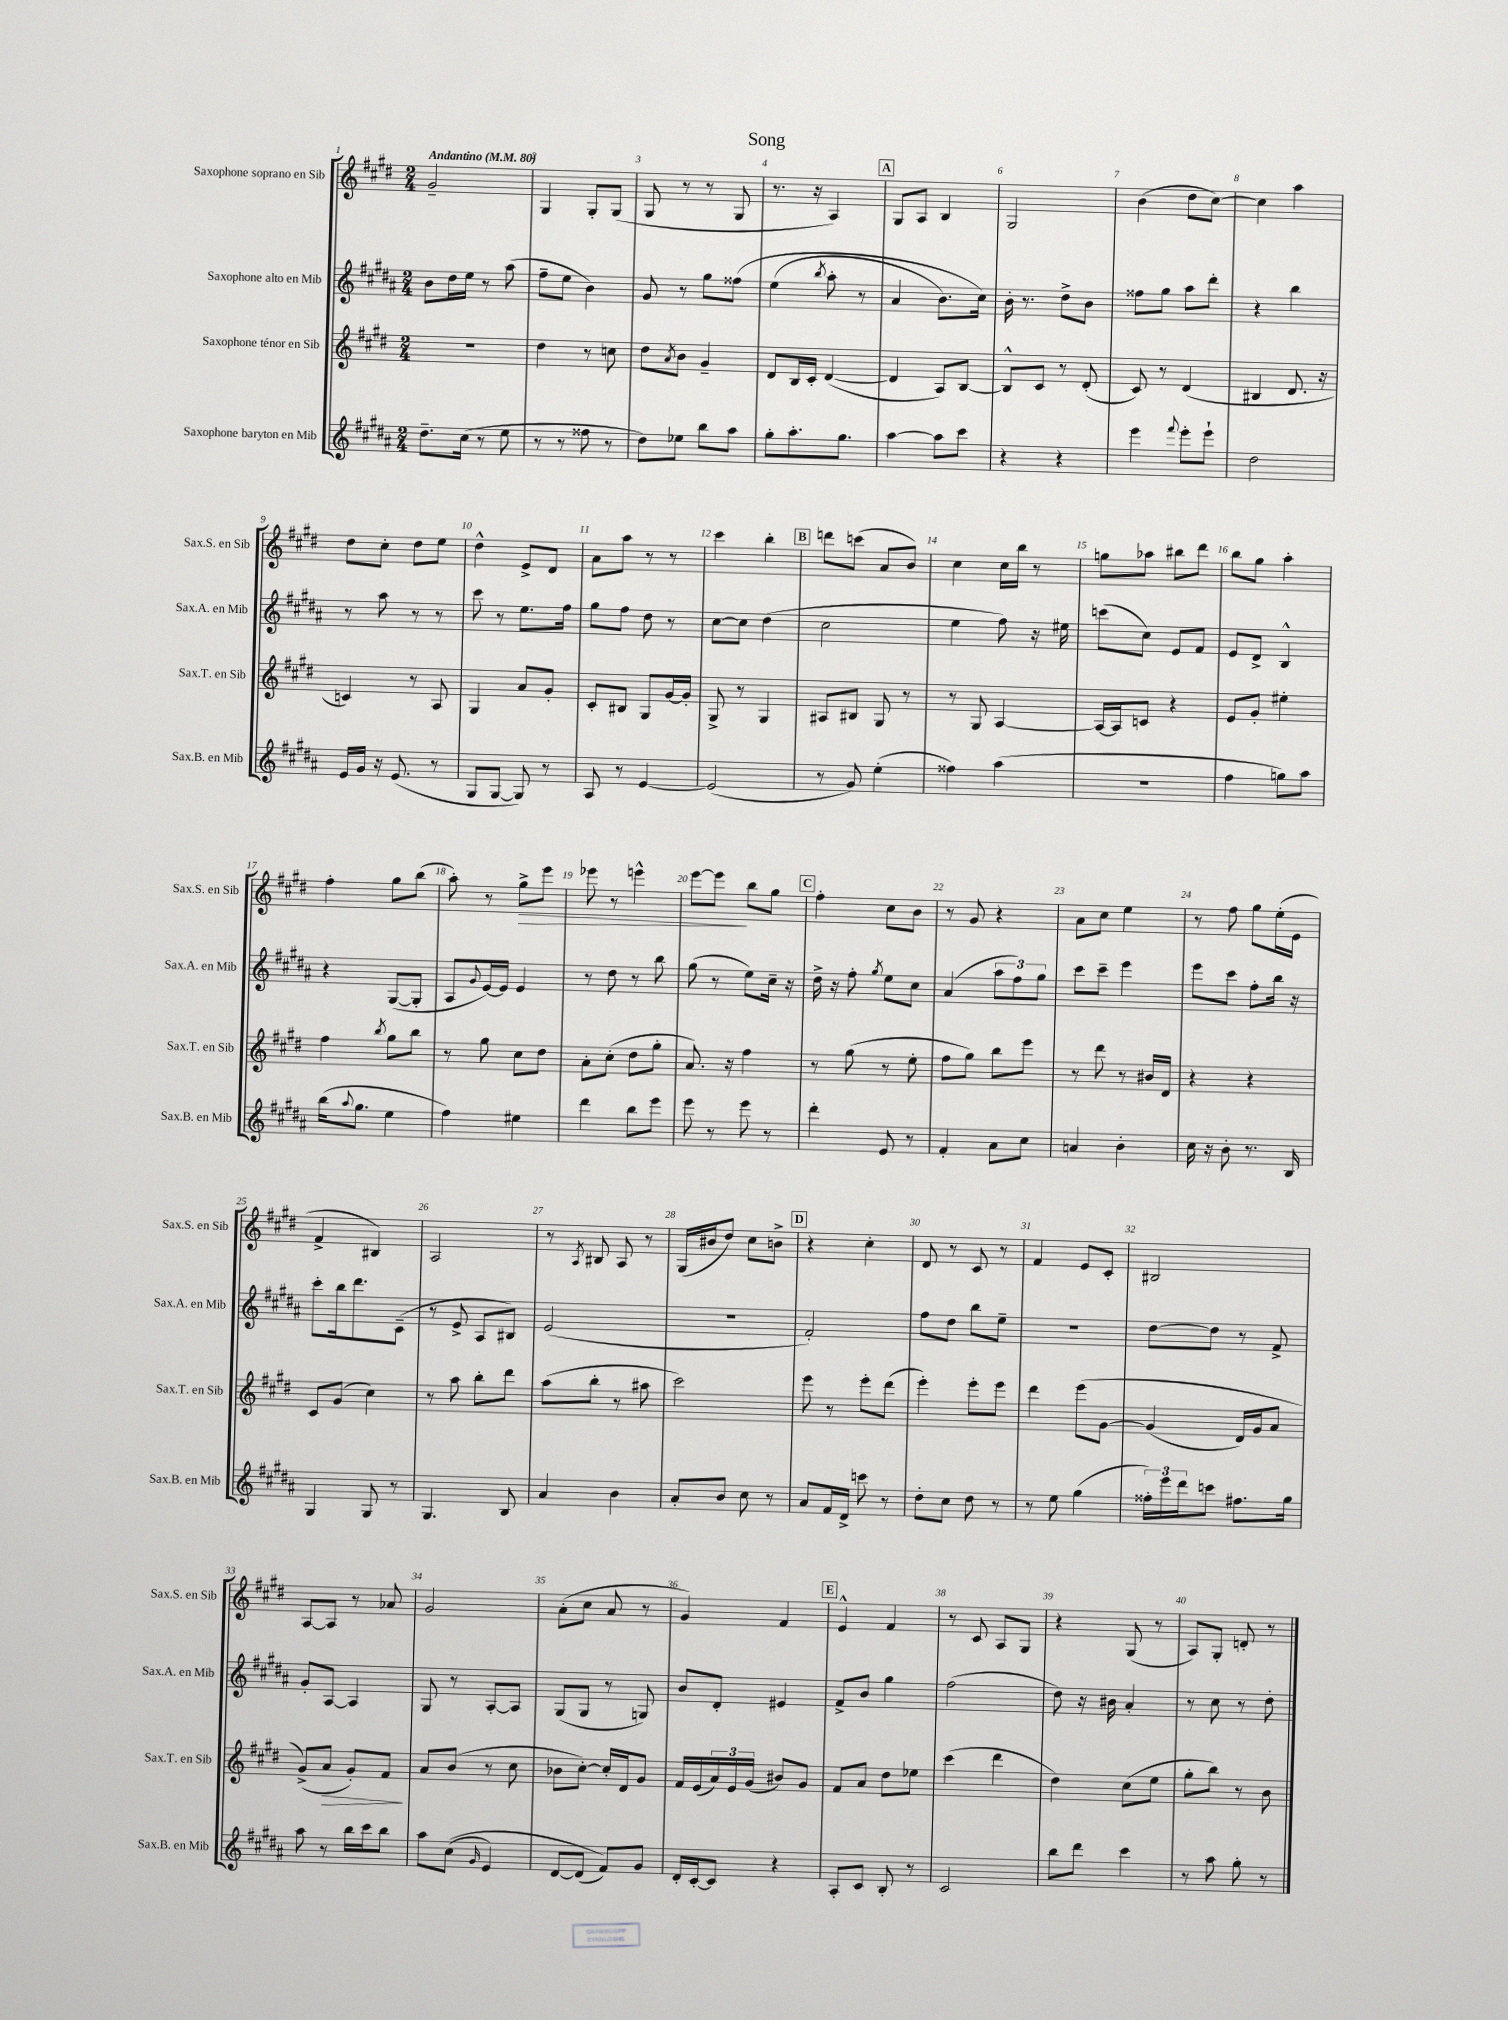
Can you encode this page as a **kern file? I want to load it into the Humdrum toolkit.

**kern	**kern	**kern	**kern
*staff4	*staff3	*staff2	*staff1
*clefG2	*clefG2	*clefG2	*clefG2
*k[f#c#g#d#a#]	*k[f#c#g#d#]	*k[f#c#g#d#a#]	*k[f#c#g#d#]
*M2/4	*M2/4	*M2/4	*M2/4
*MM80	*MM80	*MM80	*MM80
8.dd#~	2r	8b	2g#~
.	.	16dd#	.
(16cc#	.	16ee	.
8r	.	8r	.
8ee	.	(8aa#	.
=	=	=	=
8r	4dd#	8ff#~	4G#
8r	.	8ee	.
8ff##	8r	4b)	8G#'
8r	8cc	.	(8G#
=	=	=	=
8dd#)	8dd#	8g#	8G#
.	8qa	.	.
8ee-	8b	8r	8r
8bb	4g#~	8gg#	8r
8aa#	.	&(8ff##	8G#
=	=	=	=
8gg#'	8d#	(4ee	8.r
8.aa#'	16B	.	.
.	16c#'	.	16r
.	.	8qbb	.
.	([4d#	8aa#'	4A)
8.gg#	.	.	.
.	.	8r	.
=	=	=	=
[4aa#	4d#]	4a#	8G#
.	.	.	8A
8aa#]	8A)	8.b)	4B
8ccc#	[8B	.	.
.	.	16cc#&)	.
=	=	=	=
4r	8B^^]	16b'	2G#
.	.	8.r	.
.	8c#	.	.
4r	8r	8dd#^	.
.	(8d#'	8b	.
=	=	=	=
4eee	8c#)	8ff##	(4b
.	8r	8gg#	.
8qqfff#	.	.	.
8eee'	(4d#	8aa#	8dd#
8eee`	.	8ddd#'	[8cc#)
=	=	=	=
2dd#	4B#	4r	4cc#]
.	8.d#	4bb	4aa
.	16r	.	.
=	=	=	=
16e	4c)	8r	8dd#
16g#	.	.	.
16r	.	8aa#	8cc#'
(8.e	.	.	.
.	8r	8r	8dd#
8r	8A	8r	8ee
=	=	=	=
8G#	4G#	8ccc#	4dd#^^
[8G#	.	8r	.
8G#])	8a	8.ee	8e^
8r	8g#'	.	8d#
.	.	16ff#	.
=	=	=	=
8A#	8c#'	8gg#	8a
8r	8B#	8ff#	8aa
[4e	8G#	8dd#	8r
.	[16g#	8r	8r
.	16g#']	.	.
=	=	=	=
(2e]	8G#^	[8cc#	4ccc#
.	8r	8cc#]	.
.	4G#	(4dd#	4bb'
=	=	=	=
8r	8A#	2cc#	8ddd
8g#)	8B#	.	(8ccc
(4ee'	8G#	.	8a
.	8r	.	8b)
=	=	=	=
4ff##)	8r	4ee	4cc#
.	8G#	.	.
(4aa#	[4A	8ff#)	16cc#
.	.	.	16bb
.	.	16r	8r
.	.	16ee#	.
=	=	=	=
2r	16A_	(8ccc	8gg
.	16A]	.	.
.	8c	8cc#)	8aa-
.	4r	8e	8bb#
.	.	8f#	8ddd#
=	=	=	=
4ff#	8e	8e	8bb
.	8g#'	8d#^	8gg#
8gg)	4ee#'	4B^^	4aa'
8aa#	.	.	.
=	=	=	=
(16bb	4ff#	4r	4ff#'
8qqaa#	.	.	.
8.gg#	.	.	.
.	8qbb	.	.
4ee	8gg#	([8G#	8gg#
.	8bb	8G#']	(8bb
=	=	=	=
4ff#)	8r	8A#	8aa')
.	.	8qqg#	.
.	8gg#	[16e)	8r
.	.	16e]	.
4ee#	8cc#	4e	8gg#^
.	8dd#	.	8eee
=	=	=	=
4ddd#	8a'	8r	8eee-
.	(8cc#'	8dd#	8r
8bb	8dd#	8r	4eee^^
8eee	8gg#'	8bb	.
=	=	=	=
8eee	8.a)	(8gg#	[8eee
8r	.	8r	8eee]
.	16r	.	.
8eee	4ff#	8ee)	8bb
8r	.	16cc#~	8gg#
.	.	16r	.
=	=	=	=
4ddd#'	8r	16dd#^	4ff#'
.	.	16r	.
.	(8gg#	8ff#'	.
.	.	8qgg#	.
8e	8r	8ee	8cc#
8r	8ee'	8cc#	8b
=	=	=	=
4f#'	8ff#	(4a#	8r
.	8gg#)	.	8g#
8a#	8bb	12aa#	4r
.	.	12ff#)	.
8cc#	8eee	.	.
.	.	12gg#	.
=	=	=	=
4a	8r	8ccc#	8a
.	8ddd#	8ccc#~	8cc#
4b'	8r	4eee	4ee
.	16b#	.	.
.	16d#	.	.
=	=	=	=
16cc#	4r	8eee	8r
16r	.	.	.
8b'	.	8ccc#	8ff#
8.r	4r	8ff#'	8gg#
.	.	16bb	(16ee'
16B	.	16r	16e
=	=	=	=
4G#	8c#	8ccc#'	4f#^
.	(8g#	16bb	.
.	.	8.ddd#	.
8G#	4cc#)	.	4B#)
8r	.	(8c#~	.
=	=	=	=
4.G#	8r	8r	2A
.	8aa	8e^	.
.	8bb'	8A#	.
8B	8ddd#	8B#)	.
=	=	=	=
4a#	(8aa	(2e	8r
.	.	.	8qA
.	8bb'	.	8B#
4b	8r	.	8A
.	8aa#	.	8r
=	=	=	=
8a#'	2ccc#)	2r	(16G#
.	.	.	16b#
8b	.	.	8dd#)
8cc#	.	.	8cc#
8r	.	.	8b^
=	=	=	=
8a#	8eee	2f#')	4r
16f#	8r	.	.
16d#^	.	.	.
8ccc	8eee'	.	4cc#'
8r	(8ddd#	.	.
=	=	=	=
8dd#'	4eee')	8ff#	8d#
8cc#	.	8dd#	8r
8dd#	8eee'	8bb	8c#
8r	8eee	8ee~	8r
=	=	=	=
8r	4ddd#	2r	4f#
8ee	.	.	.
(4gg#	&(8eee	.	8e
.	[8g#	.	8c#'
=	=	=	=
24ff##')	(4g#]	[8dd#	2B#
24eee	.	.	.
24ddd#	.	.	.
8ccc	.	8dd#]	.
8.ff#	16d#)	8r	.
.	16g#	.	.
.	8a	8f#^	.
16gg#	.	.	.
=	=	=	=
8aa#	(8g#^&)	8g#'	[8A
8r	8a	[8A#	8A]
16bb	8g#')	4A#]	8r
16ccc#	.	.	.
8bb	8f#	.	8a-
=	=	=	=
8aa#	8a	8G#	2g#
&((8cc#	(8b	8r	.
16qqg#	.	.	.
4e)	8r	[8A#'	.
.	8cc#	8A#]	.
=	=	=	=
[8d#	8b-	(8G#	(8a'
(8d#]	[8cc#')	8G#	8cc#
8f#)&)	16cc#']	8r	8a
.	16d#	.	.
8g#	8g#	8G)	8r
=	=	=	=
16d#'	16f#	8b	4g#)
[16c#'	(16e	.	.
8c#]	24a)	8d#'	.
.	24e	.	.
.	(24g#	.	.
4r	8b#)	4e#	4f#
.	8g#	.	.
=	=	=	=
8A#'	8f#	8f#^	4e^^
8c#	8a	8b	.
8B'	8dd#	4gg#	4f#
8r	8ee-	.	.
=	=	=	=
2c#	(4ccc#	(2ff#	8r
.	.	.	8c#
.	4ddd#	.	8A
.	.	.	8G#
=	=	=	=
8bb	4dd#)	8dd#)	4r
8ddd#	.	16r	.
.	.	16b#	.
4ccc#	(8cc#	4a#'	(8G#
.	8ee	.	8r
=	=	=	=
8r	8gg#'	8r	8A)
8aa#	8bb)	8cc#	8G#'
8gg#'	8r	8r	8d'
8r	8b	8dd#'	8r
==	==	==	==
*-	*-	*-	*-
